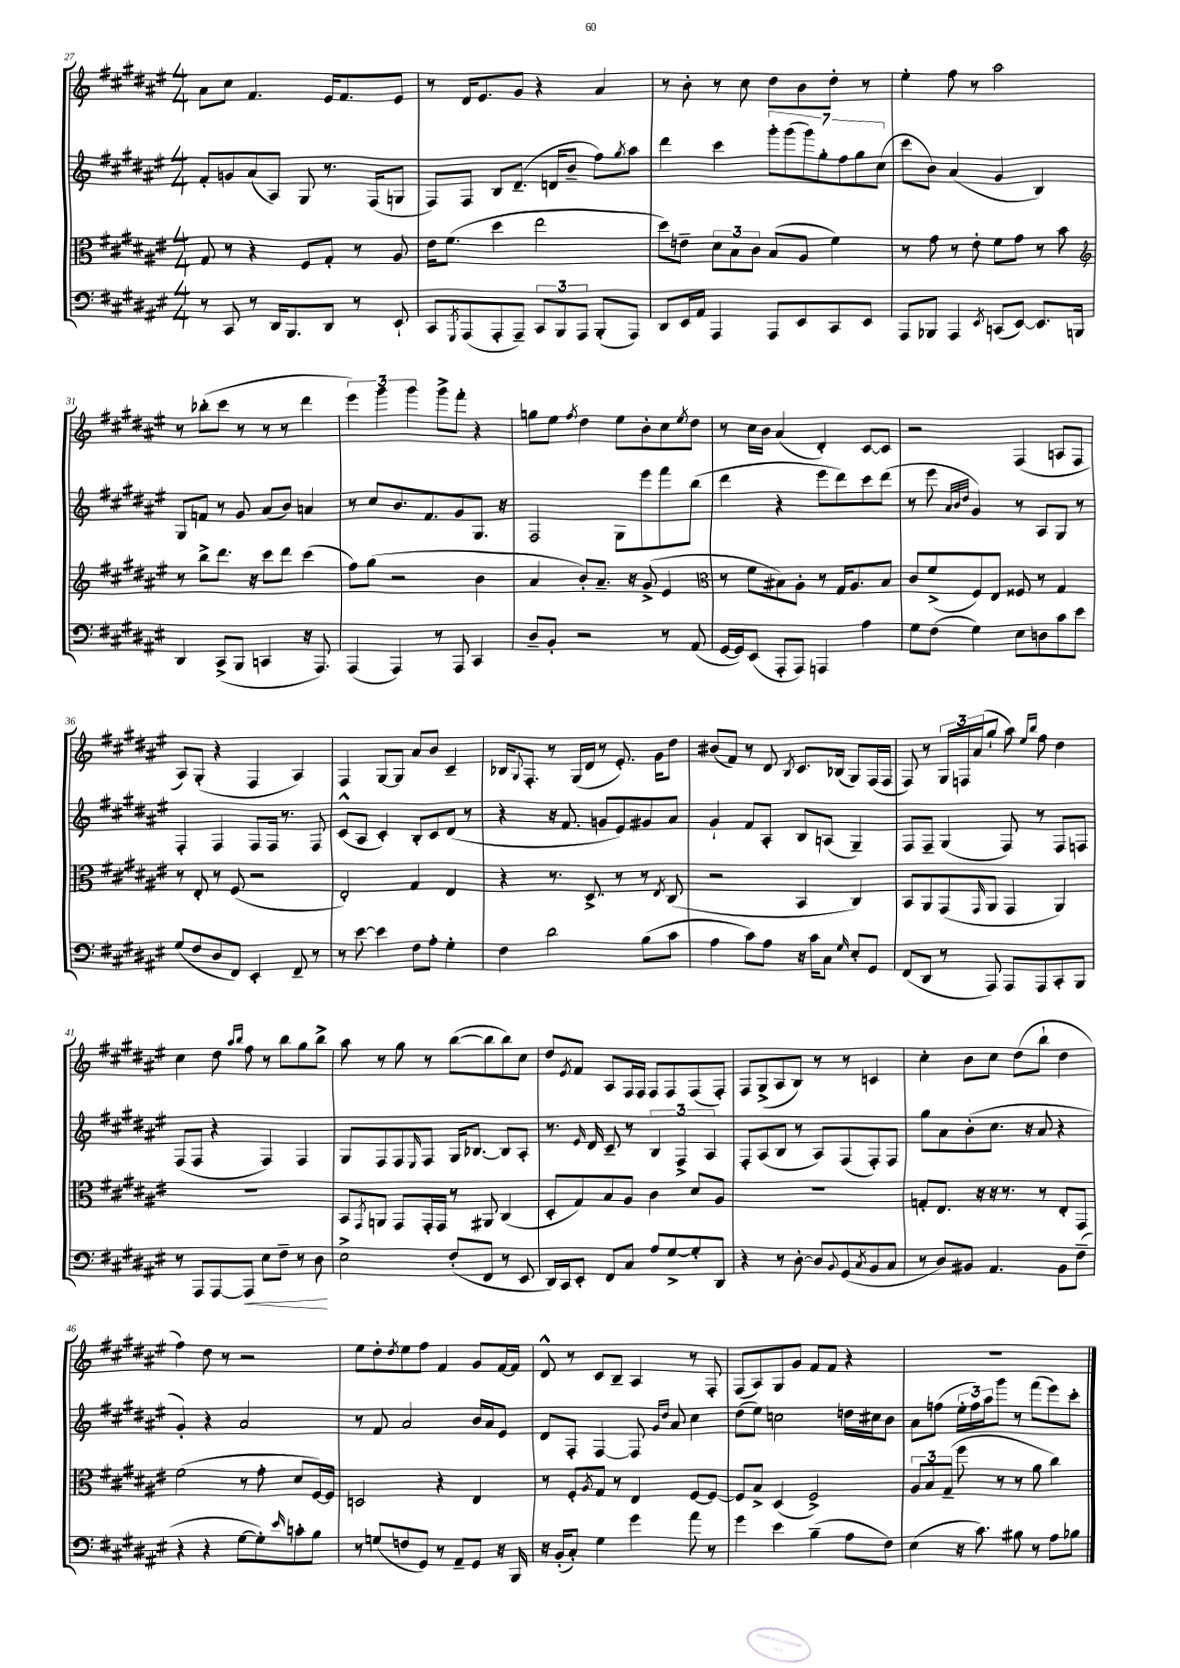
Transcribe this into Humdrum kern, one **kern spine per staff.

**kern	**kern	**kern	**kern
*staff4	*staff3	*staff2	*staff1
*clefF4	*clefC3	*clefG2	*clefG2
*k[f#c#g#d#a#e#]	*k[f#c#g#d#a#e#]	*k[f#c#g#d#a#e#]	*k[f#c#g#d#a#e#]
*M4/4	*M4/4	*M4/4	*M4/4
8r	8G#	8f#'	8a#
8CC#	8r	8g	8cc#
8r	4r	(8a#	4.f#
16DD#	.	8A#)	.
8.BBB	.	.	.
.	8F#	8G#	.
8DD#	8G#'	8.r	16e#
.	.	.	8.f#
8r	8r	.	.
.	.	(16F#	.
8EE#`	8A#	8G	8e#
=	=	=	=
8CC#	16e#	8F#)	8r
.	(8.f#	.	.
8qGGG#	.	.	.
(8AAA#	.	8F#	16d#
.	.	.	8.e#
8AAA#'	4dd#	8B	.
8AAA#~)	.	(8.d#~	8g#
12CC#	2ee#	.	4r
.	.	16d	.
12BBB	.	.	.
.	.	8b~	.
12AAA#	.	.	.
(8BBB'	.	8ff#)	4a#
.	.	8qgg#	.
8AAA#)	.	8aa#	.
=	=	=	=
8DD#	8dd#)	4ddd#	8r
16EE#	8e~	.	8b'
16AA#	.	.	.
4AAA#	12d#	4ccc#	8r
.	12B	.	.
.	.	.	8cc#
.	12c#	.	.
8AAA#	(8B	14ggg#'	8dd#
.	.	(14ggg#	.
8EE#	8A#	.	8b
.	.	14ggg#)	.
.	.	14gg#'	.
8CC#	4f#)	.	8dd#'
.	.	14ff#	.
.	.	14gg#	.
8EE#	.	.	8r
.	.	(14cc#	.
=	=	=	=
8AAA#	8r	8ccc#	4ee#'
8BBB-	8g#	8b)	.
4AAA#	8r	(4a#	8ff#
.	8e#'	.	8r
8qEE#	.	.	.
(8CC	8f#	4g#	2aa#
[8EE#)	8g#	.	.
8.EE#]	8r	4B)	.
.	8b	.	.
16BBB	.	.	.
=	=	=	=
*	*clefG2	*	*
4DD#	8r	8G#	8r
.	8bb^	8f	(8bb-'
(8CC#^	8.ddd#	8r	8ccc#
8BBB	.	8g#	8r
.	16r	.	.
4CC	8ccc#	(8a#	8r
.	8ddd#	8b)	8r
16r	(4ccc#	4a	4ddd#
8.AAA#)	.	.	.
=	=	=	=
(4AAA#	8ff#)	8r	6eee#)
.	(8gg#	8cc#	.
.	.	.	6ggg#
4AAA#)	2r	8.b	.
.	.	.	6ggg#
.	.	8.f#	.
8r	.	.	8ggg#^
8AAA#	.	8g#	8fff#'
4CC#	4b	8.G#	4r
.	.	16r	.
=	=	=	=
8D#~	4a#	2F#	8gg
8BB'	.	.	8ee#
.	.	.	8qff#
2r	8b')	.	4dd#
.	8.a#~	.	.
.	.	8G#	8ee#
.	16r	.	.
.	(8g#^	8eee#	8b'
8r	4e#	8fff#	8cc#
.	.	.	8qee#
(8AA#	.	(8bb	8dd#
=	=	=	=
*	*clefC3	*	*
[16GG#	8r	4ddd#	8r
16GG#])	.	.	.
(8EE#	8f#	.	16cc#
.	.	.	16b
8AAA#'	8B#)	4r	(4a#
8AAA#)	8A#'	.	.
4AAA	8r	8eee#	4d#')
.	16G#	8ddd#)	.
.	8.A#	.	.
4A#	.	8ccc#	[8c#
.	8B#	(8ddd#	8c#]
=	=	=	=
8G#	8c#	8r	2r
(8F#	(8f#^	8eee#	.
.	.	32qqa#	.
.	.	32qqb	.
.	.	32qqdd#	.
4G#)	8F#)	4g#)	.
.	8E#	.	.
8E#	8F##	8r	(4F#
8D	8r	8A#	.
8c#	4G#	8G#	8A
8e#	.	8r	8F#
=	=	=	=
(8G#	8r	4F#'	8A#)
8F#	8E#'	.	(8G#'
8D#	8r	4F#	4r
8FF#)	(8F#	.	.
4EE#'	2r	8F#	4F#
.	.	16F#	.
.	.	8.r	.
8FF#~	.	.	4A#)
8r	.	8F#	.
=	=	=	=
8r	2E#')	(8c#^^	4F#
[8e#	.	8A#	.
4e#]	.	4c#')	[8G#
.	.	.	8G#]
8F#	4G#	8B'	8a#
8A#'	.	8c#	8b
4G#'	4E#	(8d#	4c#~
.	.	8r	.
=	=	=	=
4F#	4r	4r	16B-
.	.	.	8qqG#
.	.	.	8.F#'
2d#	8.r	16r	8r
.	.	8.f#	.
.	.	.	(16G#
.	8.D#^	.	16d#
.	.	8g	8r
.	8r	8e#)	8.e#')
(8B	8r	8g#	.
.	.	.	16g#
.	8qE#	.	.
8c#	(8C#	8a#	8dd#
=	=	=	=
4A#	2r	4g#`	(8b#
.	.	.	8f#)
8c#)	.	8f#	8r
8A#	.	8A#'	8d#
.	.	.	8qB
16r	4BB	8B	8.c#
16c#	.	.	.
8C#	.	(8A	.
.	.	.	(16B-
16qqG#	.	.	.
8E#'	4C#)	4G#~)	8G#)
8GG#	.	.	(16F#
.	.	.	16F#
=	=	=	=
(8FF#	8BB	8F#	8F#)
8DD#	8AA#	8F#~	8r
8r	(8GG#	(4G#	24G#
.	.	.	24F
.	.	.	(24a#
.	16qqGG#	.	.
8AAA#)	8AA#	.	8gg#`
8AAA#	4GG#	8F#)	8aa#)
.	.	.	16qqee#
.	.	.	16qqbb
8AAA#	.	8r	8ff#
8CC#'	4AA#)	8F#	4dd#
8BBB	.	8F	.
=	=	=	=
8r	1r	(8F#	4cc#
8AAA#	.	8F#	.
[8AAA#	.	4r	8dd#
.	.	.	16qqaa#
.	.	.	16qqbb
8AAA#]	.	.	8ff#
8E#	.	4F#)	8r
8F#~	.	.	8bb
8r	.	4F#	8gg#
8D#	.	.	8bb^
=	=	=	=
2E#^	8BB	8G#	8aa#
.	8qGG#	.	.
.	8AA	8F#	8r
.	8GG#	8F#	8gg#
.	.	16qqE#	.
.	16GG#'	8F#	8r
.	16GG#	.	.
(8F#'	8r	16G#	([8bb
.	.	[8.B-	.
8FF#	8AA#	.	8bb]
8r	(4C#	8B-]	8bb)
8EE#	.	8A#'	8cc#
=	=	=	=
16DD#)	8D#'	8.r	8dd#
16CC#	.	.	.
.	.	.	8qe#
8EE#'	8G#)	.	8f#
.	.	16qqe#	.
.	.	16d#	.
8FF#	8B	8c#~	8A#
8C#	8A#	8r	16F#
.	.	.	16F#
8A#	4c#	6B	8F#
[8G#^	.	.	8F#
.	.	6F#^	.
8G#']	8d#	.	(8F#
.	.	6A#	.
8DD#	8A#	.	8F#')
=	=	=	=
4r	1r	8F#'	8F#
.	.	(8A#	(8G#^
8r	.	8B	8A#
[8D#'	.	8r	8B)
8D#]	.	8A#)	8r
8qqBB	.	.	.
(8GG#	.	(8F#	8r
8qC#	.	.	.
8BB	.	8F#')	4c
8C#	.	8F#	.
=	=	=	=
8r	8G'	8gg#	4cc#'
8D#)	8.E#	8a#	.
8BB#	.	(8b'	8b
.	16r	.	.
4.AA#	16r	8.cc#	8cc#
.	8.r	.	.
.	.	.	(8dd#
.	.	16r	.
.	8r	8a#	8bb`
8BB#	8E#'	4r	4dd#
(8F#~	8GG#	.	.
=	=	=	=
4r	(2f#	4g#')	4ff#)
4r	.	4r	8dd#
.	.	.	8r
[8G#	8r	2a#	2r
8G#'])	8g#'	.	.
16qqe#	.	.	.
8c'	8d#	.	.
8B	[16F#)	.	.
.	16F#]	.	.
=	=	=	=
8r	2D	8r	8ee#
(8G	.	8f#	8dd#'
.	.	.	8qdd#
8F	.	2a#	8ee#
8GG#)	.	.	8ff#
8r	4r	.	4f#
8AA#~	.	.	.
8GG#	4E#	16b	8g#
.	.	16a#	.
16r	.	8e#	[16f#
16BBB	.	.	16f#]
=	=	=	=
16r	8r	8d#	8d#^^
(16BB'	.	.	.
8C#')	8F#'	8F#'	8r
.	8qA#	.	.
4G#	8G#	[4F#	8c#
.	8r	.	8B~
4g#	4E#	8F#]	4A#
.	.	16qqg#	.
.	.	16qqdd#	.
.	.	8a#	.
8a#	[8F#	4cc#	8r
8r	8F#_	.	8F#'
=	=	=	=
4g#	8F#]	(8dd#	(8F#
.	8B^	8ee#)	8A#)
4e#	(4D#	2cc	8G#
.	.	.	8g#
(4B~	2F#^)	.	8f#
.	.	.	8f#
8A#	.	16dd	4r
.	.	16cc#	.
8F#)	.	8b	.
=	=	=	=
(4E#	12A#	8a#	1r
.	12B	.	.
.	.	(8ff	.
.	(12G#~	.	.
16r	8ff#	24ee#'	.
.	.	24ff)	.
8.c#)	.	.	.
.	.	24aa#	.
.	8r	8ggg#	.
8B#	8r	8r	.
8r	8a#	(8fff#	.
8A#	4cc#)	8eee#)	.
8B-	.	8ccc#'	.
==	==	==	==
*-	*-	*-	*-
